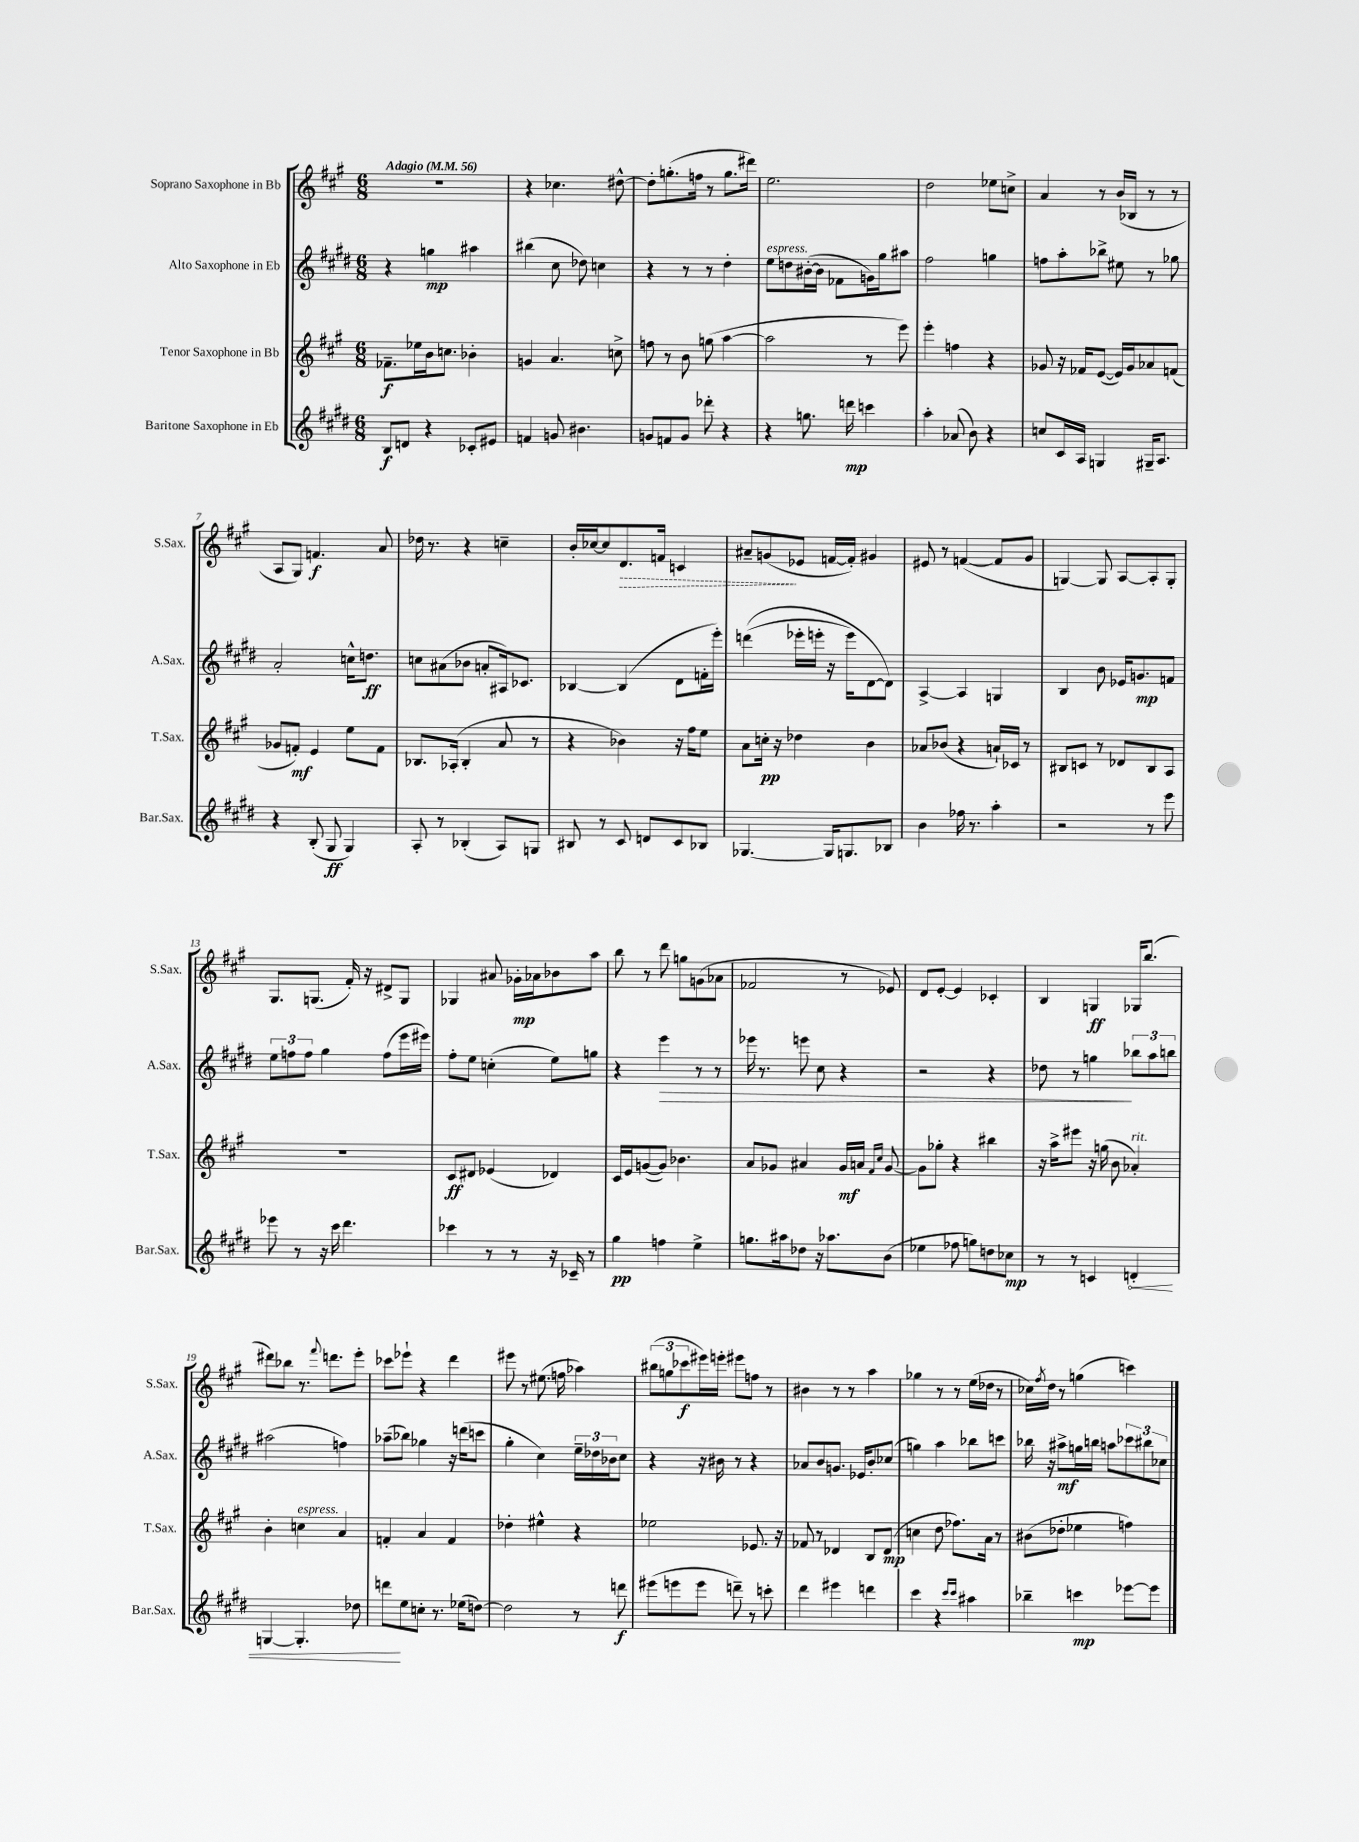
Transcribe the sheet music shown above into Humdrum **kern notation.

**kern	**kern	**kern	**kern
*staff4	*staff3	*staff2	*staff1
*clefG2	*clefG2	*clefG2	*clefG2
*k[f#c#g#d#]	*k[f#c#g#]	*k[f#c#g#d#]	*k[f#c#g#]
*M6/8	*M6/8	*M6/8	*M6/8
*MM56	*MM56	*MM56	*MM56
8B	8.f-~	4r	2.r
8d	.	.	.
.	16ee-	.	.
4r	16b	4gg	.
.	8.cc	.	.
8c-'	4b-'	4aa#	.
8e#	.	.	.
=	=	=	=
4f	4g	(4bb#	4r
8g	4.a	8cc#	4.cc-
4.b#	.	8dd-)	.
.	.	4cc	.
.	8cc^	.	[8dd#^^
=	=	=	=
8g	8ff	4r	8dd#']
8f	8r	.	(8.gg'
8g	8b	8r	.
.	.	.	16ff
8ddd-'	(8gg	8r	8r
4r	[4aa	4dd#'	8.gg
.	.	.	16ddd#)
=	=	=	=
4r	2aa]	8ee	2.ee
.	.	8dd	.
8.gg	.	([16b#'	.
.	.	16b#]	.
.	.	8f-	.
16ddd	.	.	.
4ccc	8r	16g)	.
.	.	16gg#	.
.	8eee)	8aa#	.
=	=	=	=
4aa'	4eee'	2ff#	2dd
(8a-	4ff	.	.
8b)	.	.	.
4r	4r	4gg	8ee-
.	.	.	8cc^
=	=	=	=
8cc	8g-	8ff	4a
16c#	16r	8aa'	.
16A	16f-	.	.
4G	([8e	8bb-^	8r
.	16e])	8ee#	(16b
.	16g-	.	16B-
16G#~	8a-	8r	8r
8.A	.	.	.
.	(8f	8gg-	8r
=	=	=	=
4r	8g-	2a'	8A
.	8f')	.	8G#)
(8B'	4e	.	4.f
8G#	.	.	.
4G#)	8ee	16cc^^	.
.	.	8.dd	.
.	8f	.	8a
=	=	=	=
8A'	8.B-	8cc	16dd-
.	.	.	8.r
8r	.	(8a#	.
.	(16A-'	.	.
(4B-'	4B-'	8b-	4r
.	.	8a'	.
8A)	8a	16A#)	4cc~
.	.	8.c-	.
8G	8r	.	.
=	=	=	=
8B#	4r	[4B-	16b'
.	.	.	[16cc-
8r	.	.	8cc-]
8c#	4b-)	(4B-]	8.d
8d	.	.	.
.	.	.	16f
8c#	16r	8d#	4c
.	16ff#	.	.
8B-	8ee	16f'	.
.	.	16eee')	.
=	=	=	=
[4.G-	8a	&((4ddd	8a#~
.	16cc'	.	(8g
.	16r	.	.
.	4dd-	16eee-'	8e-
.	.	16eee'	.
16G-]	.	16r	[16f
8.G	.	16eee)	16f'])
.	4b	[8d#	4g#
8B-	.	8d#]&)	.
=	=	=	=
4b	8a-	[4A^	8e#
.	(8b-	.	8r
16ff-	4r	4A]	([4f
8.r	.	.	.
4aa'	16a`)	4G	8f]
.	16c-	.	.
.	8r	.	8g#
=	=	=	=
2r	8B#	4B	[4G)
.	8c	.	.
.	8r	8b	8G]
.	8d-	16e-	[8A
.	.	8.g	.
8r	8B#	.	8A']
8eee	8A	8f	8G'
=	=	=	=
8eee-	2.r	12ee	8.G#
.	.	12ff	.
8r	.	.	.
.	.	12ff	.
.	.	.	(8.G
16r	.	4gg#	.
16ccc#	.	.	.
4.ddd#	.	.	16f#')
.	.	.	16r
.	.	(8ff	8d#^
.	.	16eee	8G
.	.	16eee#)	.
=	=	=	=
4ccc-	8c#	8ff#'	4G-
.	8d#	8ee	.
8r	(4e-	(4cc'	8a#
8r	.	.	16g-'
.	.	.	16a-
16r	4d-)	8ee)	8b-
16c-~	.	.	.
8r	.	8gg	8aa
=	=	=	=
4gg#	16c#	4r	8bb
.	16e	.	.
.	([8g	.	8r
4ff	8g])	4eee	8ddd
.	4.b-	.	8gg
4ee^	.	8r	(8g
.	.	8r	8a-
=	=	=	=
8.gg	8a	16eee-	2f-
.	.	8.r	.
.	8g-	.	.
16aa#	.	.	.
8dd-	4a#	8eee	.
16r	.	8cc#	.
8.aa-	.	.	.
.	16g-	4r	8r
.	16a	.	.
.	16qqf#	.	.
.	16qqcc#	.	.
(8b	[8g-	.	8e-)
=	=	=	=
4ee-	8g-]	2r	8d
.	8gg-'	.	[8e'
8ff-	4r	.	4e]
8gg)	.	.	.
8dd	4bb#	4r	4c-'
8cc-	.	.	.
=	=	=	=
8r	16r	8dd-	4B
.	16aa^	.	.
8r	8eee#	8r	.
4c	16r	4gg	4G
.	(16gg	.	.
.	8b	.	.
4d'	4a-')	12bb-	16G-
.	.	.	(8.bb
.	.	12aa	.
.	.	12bb	.
=	=	=	=
[4G	4b'	(2aa#	8ddd#)
.	.	.	8bb-
4.G']	4cc	.	8.r
.	.	.	8qqfff#
.	.	.	8.ddd
.	4a	4ff)	.
8dd-	.	.	8eee'
=	=	=	=
8ddd	4f'	(8aa-~	8ccc-
8ee	.	8bb-)	8eee-`
8cc'	4a	4gg-	4r
8.r	.	.	.
.	4f	16r	4ddd
(16ee-	.	(16ddd	.
[8dd)	.	8ccc	.
=	=	=	=
2dd]	4dd-'	4gg#'	8eee#
.	.	.	8r
.	4ee#^^	4cc#)	(8.ee#
.	.	.	16ff
8r	4r	24ee~	4aa-)
.	.	24dd-	.
.	.	24b-	.
8ddd	.	8cc#	.
=	=	=	=
(8eee#	2ee-	4r	(12bb#
.	.	.	12gg
8eee	.	.	.
.	.	.	12ccc-
8eee	.	16r	16eee#)
.	.	16b#	16eee'
8ddd~)	.	8r	8eee#
8r	8.e-	4r	8ff
8ccc'	.	.	8r
.	16r	.	.
=	=	=	=
4ddd#	8f-	8a-	4b#
.	8r	8b	.
4eee#	4d-	8.g	8r
.	.	.	8r
.	.	16e-	.
4ddd	8B	8b'	4aa
.	(8d-	(8cc-	.
=	=	=	=
4ccc#	4cc	4gg)	4gg-
4r	8dd	4aa	8r
.	8.ff-)	.	8r
16qqccc#	.	.	.
16qqccc#	.	.	.
4aa#	.	8bb-	(16ee
.	16a	.	16dd-
.	8r	8ccc	8r
=	=	=	=
4bb-~	(8b#	16bb-	16cc-)
.	.	.	8qff#
.	.	16r	16dd
.	8dd-'	8aa#^	8r
4ccc	4ee-	16gg	(4gg
.	.	16bb	.
.	.	8aa	.
[8eee-	4ff)	12ccc-	4ccc)
.	.	12bb#	.
8eee-]	.	.	.
.	.	12cc-	.
==	==	==	==
*-	*-	*-	*-
